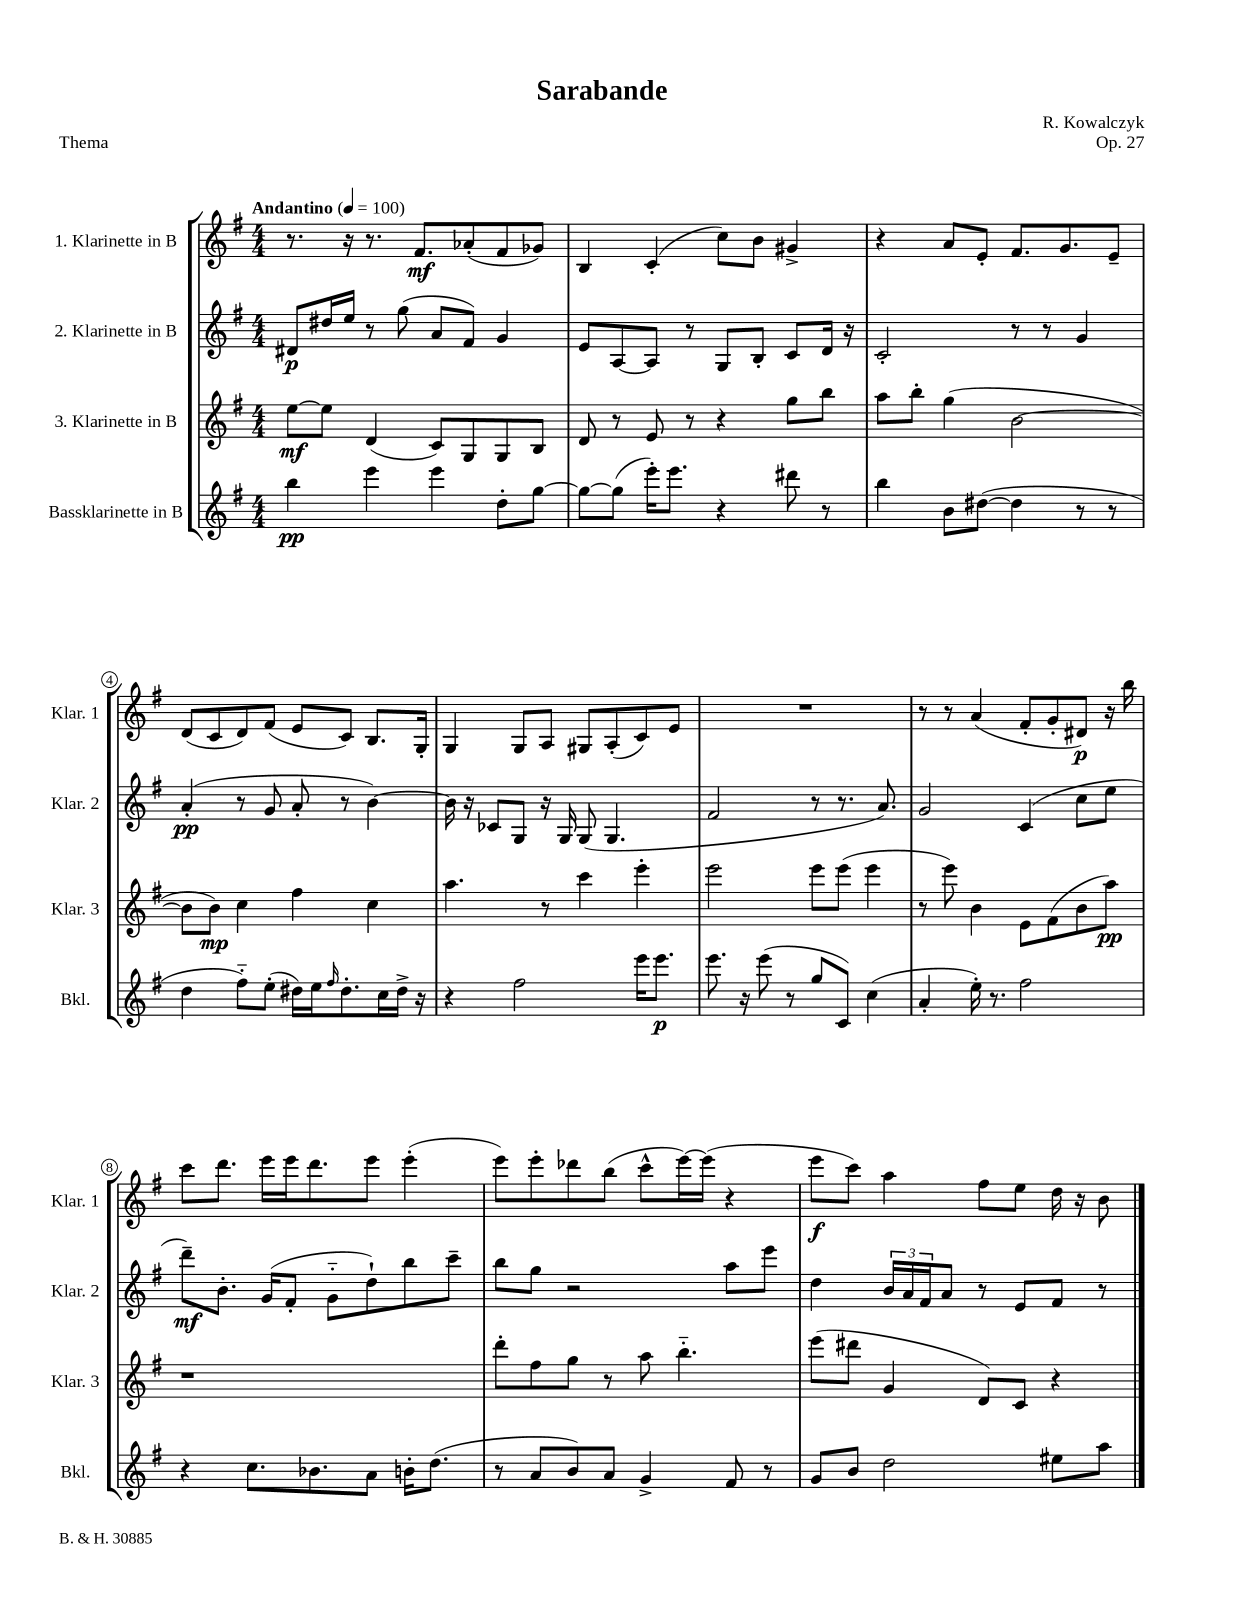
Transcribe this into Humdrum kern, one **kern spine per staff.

**kern	**dynam	**kern	**dynam	**kern	**dynam	**kern	**dynam
*part4	*part4	*part3	*part3	*part2	*part2	*part1	*part1
*staff4	*staff4	*staff3	*staff3	*staff2	*staff2	*staff1	*staff1
*I"Bassklarinette in B	*	*I"3. Klarinette in B	*	*I"2. Klarinette in B	*	*I"1. Klarinette in B	*
*I'Bkl.	*	*I'Klar. 3	*	*I'Klar. 2	*	*I'Klar. 1	*
*clefG2	*	*clefG2	*	*clefG2	*	*clefG2	*
*k[f#]	*	*k[f#]	*	*k[f#]	*	*k[f#]	*
*M4/4	*	*M4/4	*	*M4/4	*	*M4/4	*
*MM100	*	*MM100	*	*MM100	*	*MM100	*
=1	=1	=1	=1	=1	=1	=1	=1
!	!	!	!	!	!	!LO:TX:a:B:t=Andantino	!
4bb\	pp	[8ee\L	mf	8d#X/L	p	8.r	.
.	.	8ee\J]	.	16dd#X/L	.	.	.
.	.	.	.	16ee/JJ	.	16r	.
4eee\	.	(4d/	.	8r	.	8.r	.
.	.	.	.	(8gg\	.	.	.
.	.	.	.	.	.	8.f#/L	mf
4eee\	.	8c/L)	.	8a/L	.	.	.
.	.	8G/	.	8f#/J)	.	(8a-X'/	.
8dd'\L	.	8G/	.	4g/	.	8f#/	.
[8gg\J	.	8B/J	.	.	.	8g-X/J)	.
=2	=2	=2	=2	=2	=2	=2	=2
8gg\L_	.	8d/	.	8e/L	.	4B/	.
(8gg\J]	.	8r	.	[8A/	.	.	.
16eee'\KL)	.	8e/	.	8A/J]	.	(4c'/	.
8.eee\J	.	.	.	.	.	.	.
.	.	8r	.	8r	.	.	.
4r	.	4r	.	8G/L	.	8cc\L)	.
.	.	.	.	8B'/J	.	8b\J	.
8ddd#X\	.	8gg\L	.	8c/L	.	4g#X^/	.
8r	.	8bb\J	.	16d/Jk	.	.	.
.	.	.	.	16r	.	.	.
=3	=3	=3	=3	=3	=3	=3	=3
4bb\	.	8aa\L	.	2c'/	.	4r	.
.	.	8bb'\J	.	.	.	.	.
8b\L	.	(4gg\	.	.	.	8a/L	.
([8dd#X\J	.	.	.	.	.	8e'/J	.
4dd#\]	.	[2b\	.	8r	.	8.f#/L	.
.	.	.	.	8r	.	.	.
.	.	.	.	.	.	8.g/	.
8r	.	.	.	4g/	.	.	.
8r	.	.	.	.	.	8e~/J	.
!!LO:LB:g=z
=4	=4	=4	=4	=4	=4	=4	=4
4dd\	.	8b\L]	.	(4a'/	pp	(8d/L	.
.	.	8b\J)	mp	.	.	8c/	.
8ff#\L)	.	4cc\	.	8r	.	8d/)	.
(8ee'\J	.	.	.	8g/	.	(8f#/J	.
16dd#X\LL)	.	4ff#\	.	8a'/	.	8e/L	.
16ee\J	.	.	.	.	.	.	.
16qqff#/	.	.	.	.	.	.	.
8.dd#'\	.	.	.	8r	.	8c/J)	.
.	.	4cc\	.	[4b\)	.	8.B/L	.
16cc\L	.	.	.	.	.	.	.
16dd#^\JJ	.	.	.	.	.	.	.
16r	.	.	.	.	.	16G'/Jk	.
=5	=5	=5	=5	=5	=5	=5	=5
4r	.	4.aa\	.	16b\]	.	4G/	.
.	.	.	.	16r	.	.	.
.	.	.	.	8c-X/L	.	.	.
2ff#\	.	.	.	8G/J	.	8G/L	.
.	.	8r	.	16r	.	8A/J	.
.	.	.	.	16G/	.	.	.
.	.	4ccc\	.	(8G/	.	8G#X/L	.
.	.	.	.	4.G/	.	(8A'/	.
16eee\KL	.	4eee'\	.	.	.	8c/)	.
8.eee\J	p	.	.	.	.	.	.
.	.	.	.	.	.	8e/J	.
=6	=6	=6	=6	=6	=6	=6	=6
8.eee\	.	2eee\	.	2f#/	.	1r	.
16r	.	.	.	.	.	.	.
(8eee\	.	.	.	.	.	.	.
8r	.	.	.	.	.	.	.
8gg/L	.	8eee\L	.	8r	.	.	.
8c/J)	.	(8eee\J	.	8.r	.	.	.
(4cc\	.	4eee\	.	.	.	.	.
.	.	.	.	8.a/)	.	.	.
=7	=7	=7	=7	=7	=7	=7	=7
4a'/	.	8r	.	2g/	.	8r	.
.	.	8eee\)	.	.	.	8r	.
16ee'\)	.	4b\	.	.	.	(4a/	.
8.r	.	.	.	.	.	.	.
2ff#\	.	8e\L	.	(4c/	.	8f#'/L	.
.	.	(8f#\	.	.	.	8g'/	.
.	.	8b\	.	8cc\L	.	8d#X/J)	p
.	.	8aa\J)	pp	8ee\J	.	16r	.
.	.	.	.	.	.	16bb\	.
!!LO:LB:g=z
=8	=8	=8	=8	=8	=8	=8	=8
4r	.	1r	.	8ddd~\L)	mf	8ccc\L	.
.	.	.	.	8.b'\J	.	8.ddd\J	.
8.cc\L	.	.	.	.	.	.	.
.	.	.	.	(16g/KL	.	16eee\LL	.
.	.	.	.	8f#'/J	.	16eee\J	.
8.b-X\	.	.	.	.	.	8.ddd\	.
.	.	.	.	8g\L	.	.	.
8a\J	.	.	.	8dd`\)	.	8eee\J	.
16bn'\KL	.	.	.	8bb\	.	(4eee'\	.
(8.dd\J	.	.	.	.	.	.	.
.	.	.	.	8ccc~\J	.	.	.
=9	=9	=9	=9	=9	=9	=9	=9
8r	.	8ddd'\L	.	8bb\L	.	8eee\L)	.
8a/L	.	8ff#\	.	8gg\J	.	8eee'\	.
8b/)	.	8gg\J	.	2r	.	8ddd-X\	.
8a/J	.	8r	.	.	.	(8bb\J	.
4g^/	.	8aa\	.	.	.	8ccc^^\L	.
.	.	4.bb\	.	.	.	[16eee\L)	.
.	.	.	.	.	.	(16eee\JJ]	.
8f#/	.	.	.	8aa\L	.	4r	.
8r	.	.	.	8eee\J	.	.	.
=10	=10	=10	=10	=10	=10	=10	=10
8g/L	.	(8eee\L	.	4dd\	.	8eee\L	f
8b/J	.	8ddd#X\J	.	.	.	8ccc\J)	.
2dd\	.	4g/	.	24b/LL	.	4aa\	.
.	.	.	.	24a/	.	.	.
.	.	.	.	24f#/J	.	.	.
.	.	.	.	8a/J	.	.	.
.	.	8d/L)	.	8r	.	8ff#\L	.
.	.	8c/J	.	8e/L	.	8ee\J	.
8ee#X\L	.	4r	.	8f#/J	.	16dd\	.
.	.	.	.	.	.	16r	.
8aa\J	.	.	.	8r	.	8b\	.
==	==	==	==	==	==	==	==
*-	*-	*-	*-	*-	*-	*-	*-
